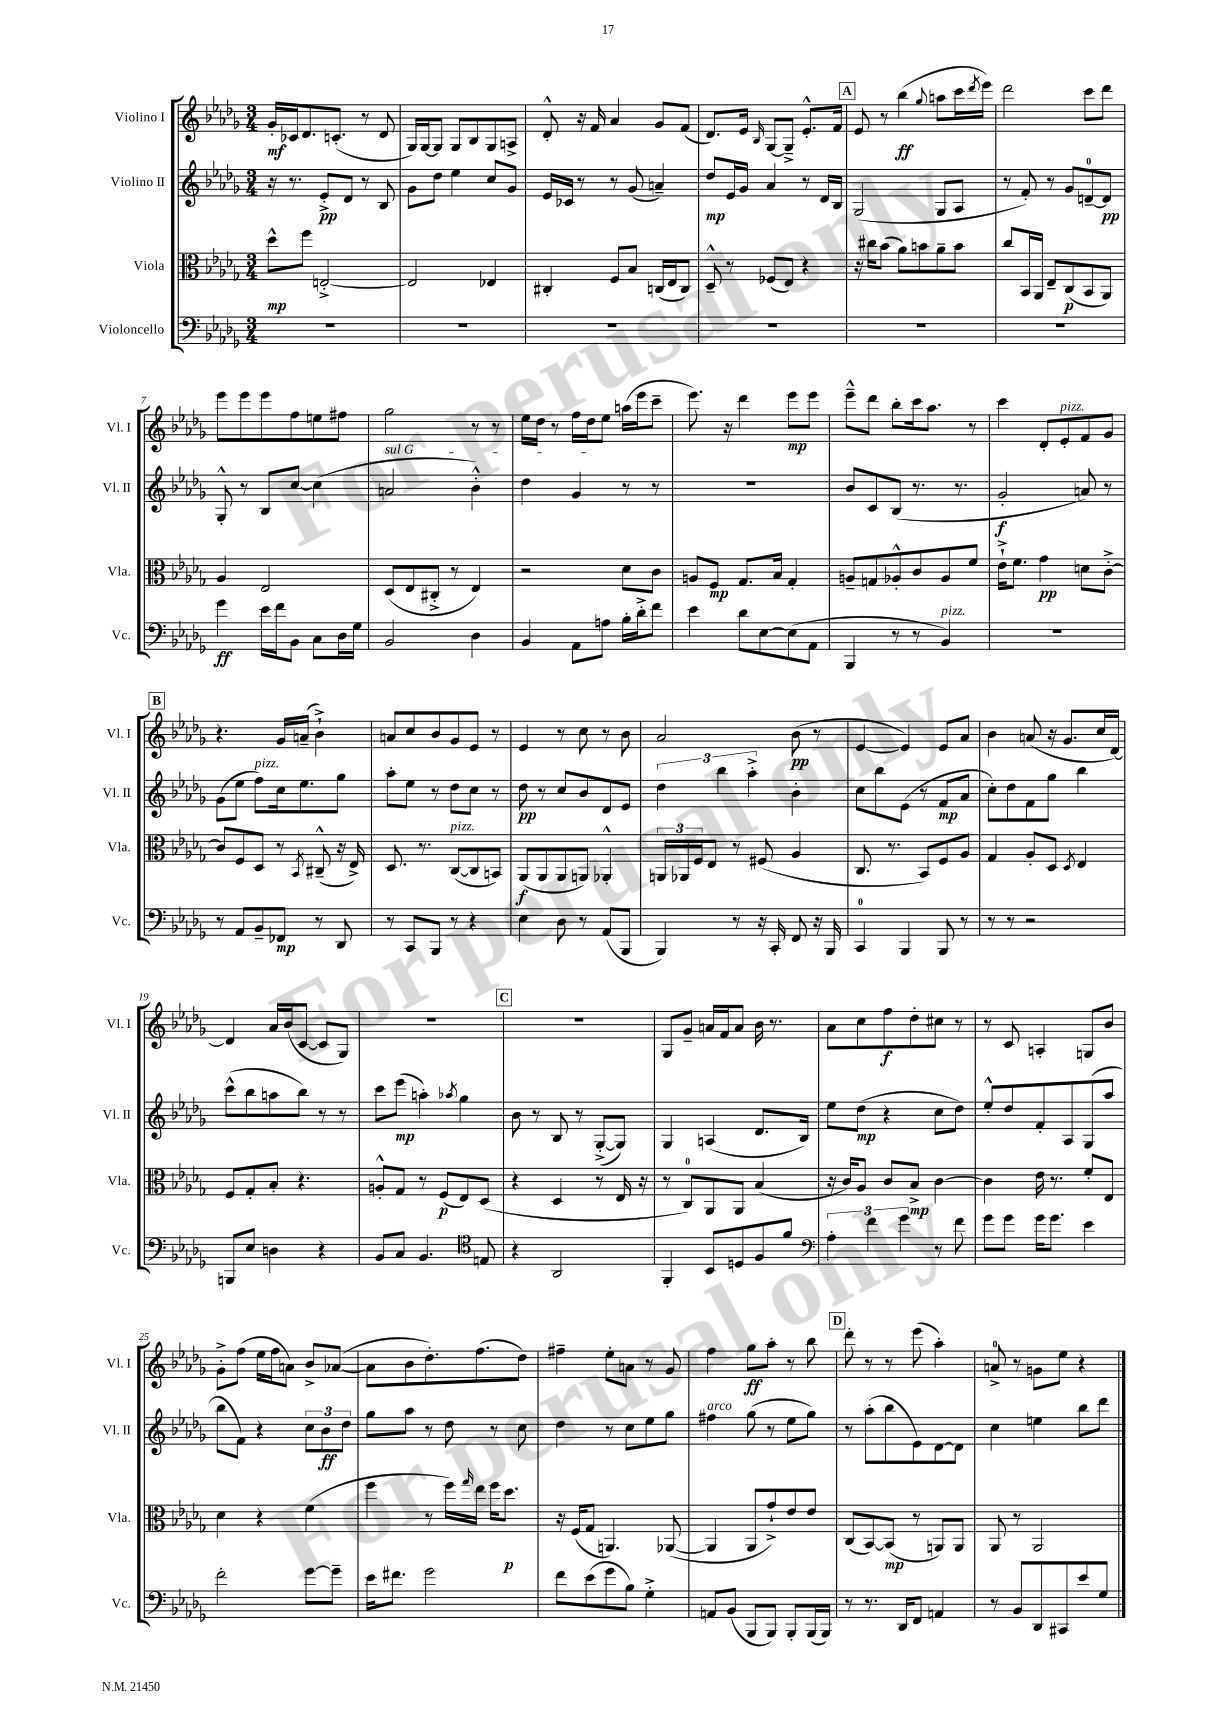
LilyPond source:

<<
\new StaffGroup <<
\new Staff = "s0" \with { instrumentName = "Violino I" shortInstrumentName = "Vl. I" } {
    \clef treble \key des \major \numericTimeSignature \time 3/4
    ges'16-.\mf ces'16 des'8. c'8.-.( r8 des'8 |
    ges16) ges16~ ges8 ges8 bes8 ges8 a8-> |
    des'8-.-^ r16 f'16 aes'4 ges'8 f'8( |
    des'8.) ees'16 \grace { bes16 } ges8~ ges8---> ees'8.-.-^ f'16 |
    \mark \markup { \box "A" } ees'8 r8 bes''4\ff( \appoggiatura { ges''8 } a''8 c'''16 \acciaccatura { des'''8 } ees'''16) |
    des'''2 c'''8 des'''8 |
    ees'''8 ees'''8 ees'''8 f''8 e''8 fis''8 |
    ges''2 r8 r8 |
    ees''16 des''16 r8 f''16 des''16 ees''8 a''16( ees'''16 c'''8-- |
    ees'''8.) r16 des'''4 ees'''8\mp ees'''8 |
    ees'''8---^ des'''8 bes''8-. c'''16 aes''8. r8 |
    c'''4 des'8-. ees'8-.^\markup { \italic "pizz." } f'8 ges'8 |
    \mark \markup { \box "B" } r4. ges'16 a'16--( bes'4-!->) |
    a'8 c''8 bes'8 ges'8 ees'8 r8 |
    ees'4 r8 c''8 r8 bes'8 |
    aes'2 bes'8\pp( r8 |
    ees'4~ ees'4) ees'8 aes'8 |
    bes'4 a'8( r16 ges'8. c''16 des'16~) |
    des'4 aes'16 bes'16( c'8~ c'8 ges8) |
    R2. |
    \mark \markup { \box "C" } R2. |
    ges8 ges'8-- a'16 f'16 a'8 bes'16 r8. |
    aes'8 c''8 f''8\f des''8-. cis''8 r8 |
    r8 c'8 a4-. g8 bes'8 |
    ges'8-.-> f''8( ees''16 f''16 a'8) bes'8-> aes'8~( |
    aes'8 bes'8 des''8.-.) f''8.( des''8) |
    fis''4-- ees''8-. a'8 r8 ges'8 |
    f''4 ges''8\ff aes''8-. r8 bes''8 |
    \mark \markup { \box "D" } des'''8-. r8 r8 ees'''8( aes''4-.) |
    a'8-0-> r8 g'8 ees''8 r4 \bar "|." |
}
\new Staff = "s1" \with { instrumentName = "Violino II" shortInstrumentName = "Vl. II" } {
    \clef treble \key des \major \numericTimeSignature \time 3/4
    r16 r8. ees'8-.->\pp des'8 r8 bes8 |
    ges'8 des''8 ees''4 c''8 ges'8 |
    ees'16 ces'16 r8 r8 ges'8( a'4--) |
    des''8\mp ees'16 ges'16 aes'4 r8 des'16 bes16 |
    \mark \markup { \box "A" } ges2( ges8 aes8 |
    r8 f'8-.) r8 ges'8 d'8-0~-- d'8\pp |
    ges8-.-^ r8 bes8 c''8~ c''4( |
    \once \override TextSpanner.bound-details.left.text = \markup { \italic "sul G" } a'2\startTextSpan bes'4-.-^) |
    des''4 ges'4\stopTextSpan r8 r8 |
    R2. |
    bes'8 c'8 bes8( r8. r8. |
    ges'2-.\f a'8) r8 |
    \mark \markup { \box "B" } ges'8( ees''8 f''8^\markup { \italic "pizz." }) c''16 ees''8. ges''8 |
    aes''8-. ees''8 r8 des''8 c''8 r8 |
    des''8\pp r8 c''8 bes'8 des'8 ees'8 |
    \tuplet 3/2 { des''4 bes''4 aes''4-.-> } bes'4-. |
    c''8 bes''8 ees'8( r8 f'8\mp aes'8 |
    c''8-.) des''8 f'8 ges''8 bes''4 |
    c'''8-^( bes''8 a''8 bes''8) r8 r8 |
    c'''8 ees'''8\mp( a''4-.) \acciaccatura { aes''8 } ges''4 |
    \mark \markup { \box "C" } bes'8 r8 bes8 r8 ges8~-.->( ges8) |
    ges4 a4( des'8. bes16) |
    ees''8 des''8\mp( r4 c''8 des''8) |
    ees''8-.-^ des''8 f'8-. aes8 ges8( aes''8 |
    bes''8 f'8) r4 \tuplet 3/2 { c''8 bes'8\ff des''8 } |
    ges''8 aes''8 r8 des''8 r8 c''8 |
    des''4 r8 c''8 ees''8 ges''8 |
    fis''4^\markup { \italic "arco" } ges''8( r8 ees''8 ges''8) |
    \mark \markup { \box "D" } r8 aes''8-.( bes''8 ees'8) des'8~ des'8 |
    c''4 e''4 bes''8 des'''8 \bar "|." |
}
\new Staff = "s2" \with { instrumentName = "Viola" shortInstrumentName = "Vla." } {
    \clef alto \key des \major \numericTimeSignature \time 3/4
    des''8-^\mp f''8 e2~-.-> |
    e2 ees4 |
    cis4-. f8 bes8 c16( ees16 c8) |
    des8---^ r8 fes8( ees8) r4 |
    \mark \markup { \box "A" } r16 cis''16 bes'8( aes'8) b'8 aes'8-- b'8 |
    c''8 bes,16 aes,16 ees8-- c8\p( bes,8 aes,8) |
    aes4 ees2 |
    des8( ees8 cis8-.-> r8 ees4) |
    r2 des'8 c'8 |
    a8 f8\mp ges8. bes16 ges4-. |
    a8-- g8 aes8-.-^ c'8 aes8 f'8 |
    ees'16-!-> f'8. ges'4\pp d'8 c'8~-.-> |
    \mark \markup { \box "B" } c'8 f8 des8 r8 \acciaccatura { bes,8 } cis8---^( r16 ees16->) |
    des8. r8. c8~^\markup { \italic "pizz." }( c8 b,8) |
    aes,8\f( aes,8 aes,8 a,8) aes,4-.-^ |
    \tuplet 3/2 { a,16 aes,16 f16 } ees8 r8 fis8( aes4 |
    c8. r8. bes,8) f8 aes8 |
    ges4 aes8-. des8 \acciaccatura { des8 } ees4 |
    f8 ges8-. bes8-. r4. |
    a8-.-^ ges8 r8 f8\p( ees8) des8( |
    \mark \markup { \box "C" } r4 des4 r8 ees16 r16 |
    r8 c8-0) aes,8 aes,8 bes4( |
    r16 c'16) aes8 c'8 bes8->\mp c'4~ |
    c'4 ees'16 r8. f'8-. ees8 |
    des'4 r4 f'4( |
    f''4 r8 f''16) \grace { ges''16 } ees''16 f''16 des''8.\p |
    r16 f16( ges8 a,4.) aes,8~( |
    aes,4 aes,8 ges'8-!->) ees'8 ees'8 |
    \mark \markup { \box "D" } c8( bes,8~) bes,8\mp( r8 a,8) a,8 |
    aes,8 r8 aes,2 \bar "|." |
}
\new Staff = "s3" \with { instrumentName = "Violoncello" shortInstrumentName = "Vc." } {
    \clef bass \key des \major \numericTimeSignature \time 3/4
    R2. |
    R2. |
    R2. |
    R2. |
    \mark \markup { \box "A" } R2. |
    R2. |
    ges'4\ff ees'16 f'16 bes,8 c8 des16 ges16 |
    bes,2 des4 |
    bes,4 aes,8 a8 bes16-. des'16-.-> f'8 |
    ees'4 des'8 ees8~ ees8( aes,8 |
    bes,,4 r8 r8 bes,4^\markup { \italic "pizz." }) |
    R2. |
    \mark \markup { \box "B" } r8 aes,8 bes,8-- fes,8\mp r8 des,8 |
    r8 c,8 bes,,8 r8 r4 |
    ees4 des8 r8 aes,8( bes,,8 |
    bes,,4) r8 r16 c,16-. f,8 r16 bes,,16 |
    c,4-0 bes,,4 bes,,8 r8 |
    r8 r8 r2 |
    b,,8 ees8 d4 r4 |
    bes,8 c8 bes,4. \clef tenor e8 |
    \mark \markup { \box "C" } r4 aes,2 |
    f,4-. bes,8 d8 f8 f'8 |
    \clef bass \tuplet 3/2 { aes4-. f'4 ges'4 } r8 f'8 |
    ges'8 ges'8 ges'16 ges'8. ees'4 |
    f'2-. ges'8~ ges'8-- |
    ees'16 fis'8. ges'2 |
    f'8 ees'8( ges'8 bes8) ges4-.-> |
    a,8 bes,8( bes,,8 bes,,8) bes,,8-. bes,,16( bes,,16) |
    \mark \markup { \box "D" } r8 r8. des,16 f,8 a,4 |
    r8 bes,8 des,8 cis,8 ees'8 ges8 \bar "|." |
}
>>
>>
